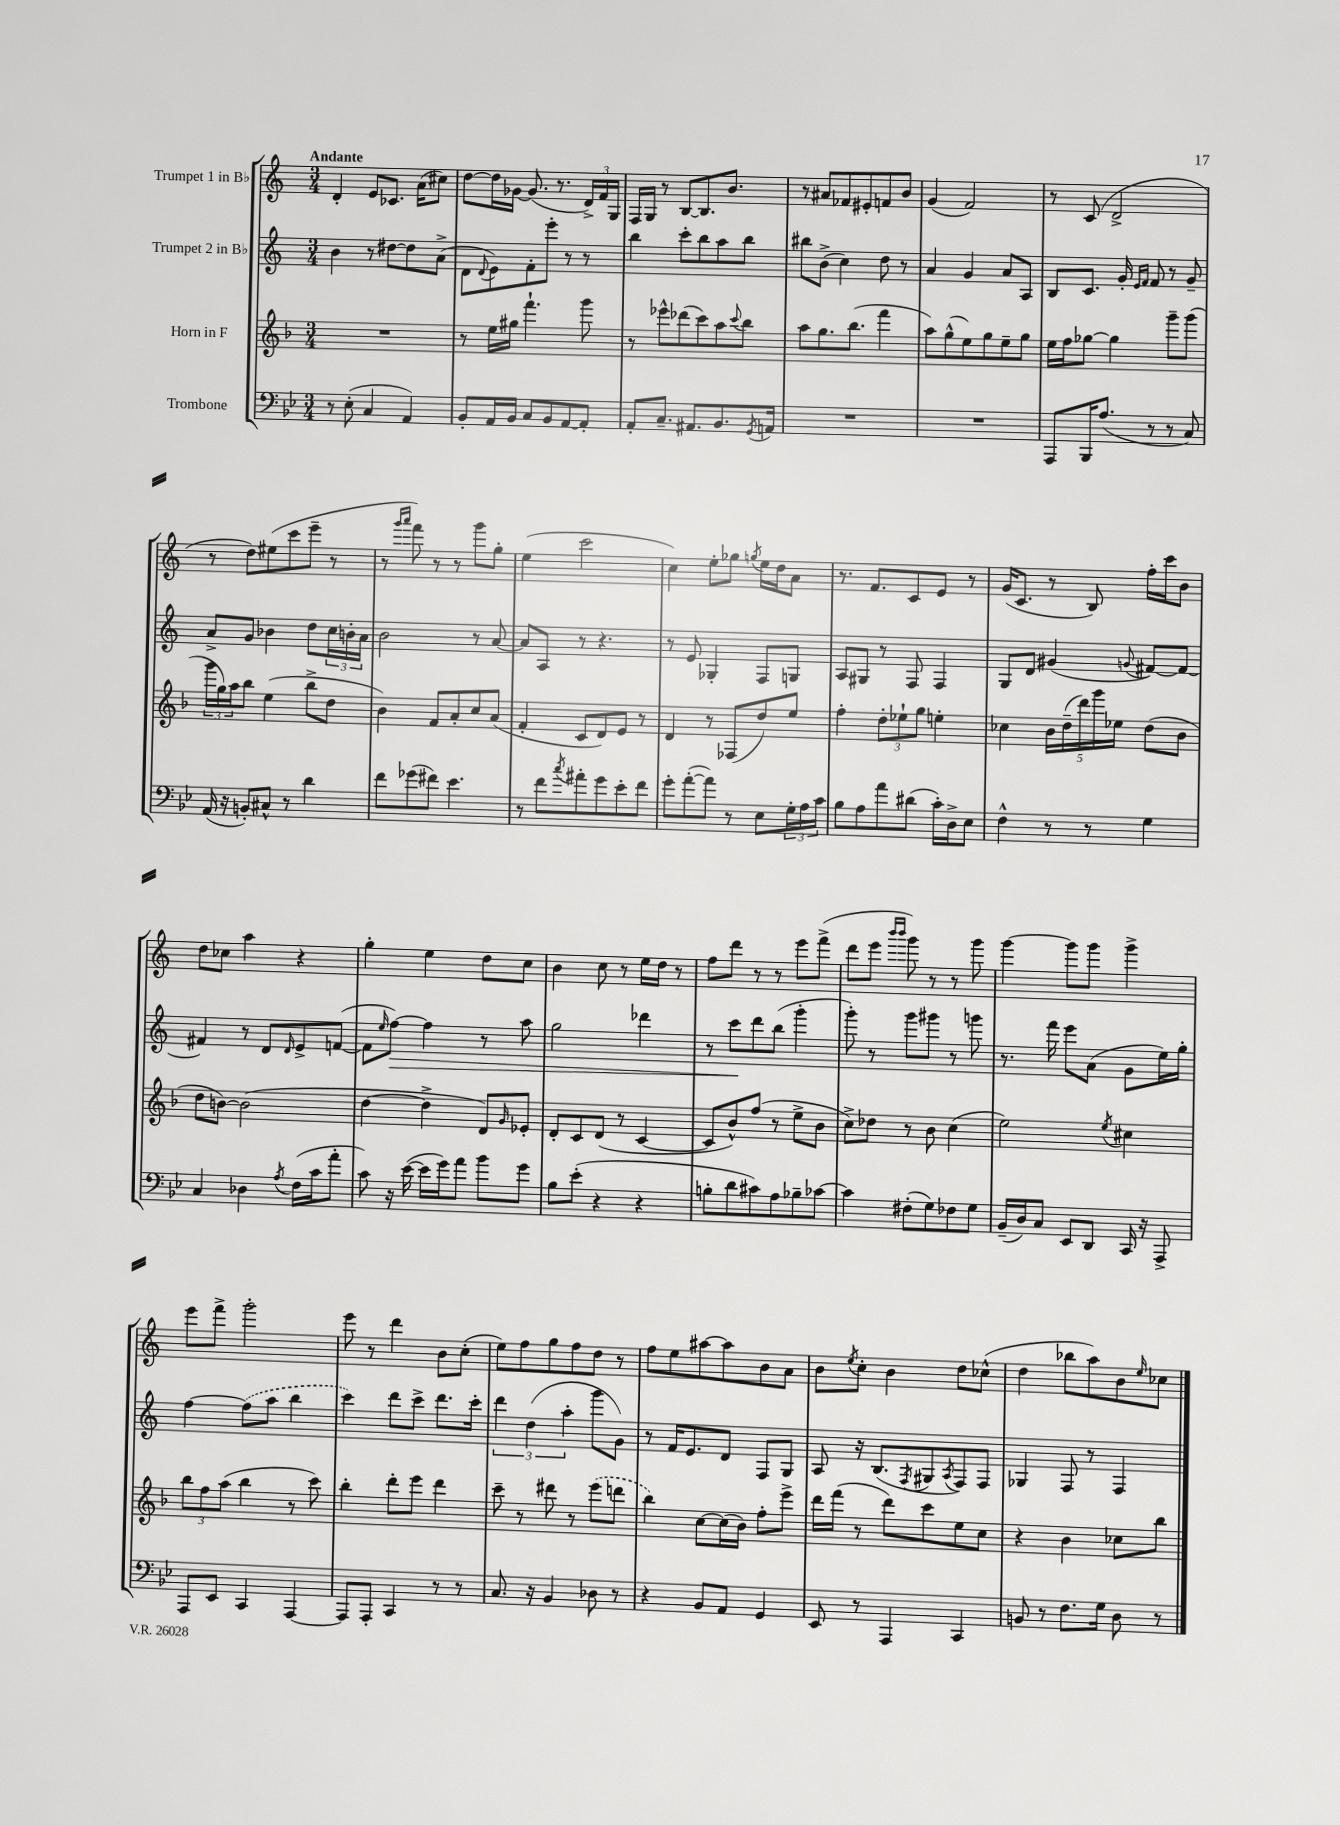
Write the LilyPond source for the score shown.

<<
\new StaffGroup <<
\new Staff = "s0" \with { instrumentName = "Trumpet 1 in Bb" } {
    \clef treble \key c \major \numericTimeSignature \time 3/4 \tempo "Andante"
    d'4-. e'8 ces'8. a'16( cis''8) |
    d''8~ d''16 ges'16~ ges'8.( r8. \tuplet 3/2 { d'16->) f'16 g16 } |
    f16 g16 r8 b8~ b8. b'8. |
    r8 ais'8 fes'8 eis'8-. f'8 b'8 |
    g'4( f'2) |
    r8 c'8( d'2-> |
    r8 d''8) eis''8( c'''8 e'''8-- r8 |
    r8 \grace { g'''16 a'''16 } f'''8) r8 r8 g'''8 g''8-. |
    e''4( c'''2 |
    c''4) e''8-. ges''8 \acciaccatura { g''8 } e''16 d''16 a'8 |
    r8. f'8. c'8 e'8 r8 |
    g'16( c'8. r8 b8) f''16-. c'''16 b'8 |
    d''8 ces''8 a''4 r4 |
    g''4-. e''4 d''8 c''8 |
    b'4 c''8 r8 e''16 d''16 r8 |
    f''8 d'''8 r8 r8 e'''8 f'''8->( |
    d'''8 e'''8 \grace { b'''16 b'''16 } g'''8) r8 r8 g'''8 |
    g'''4~ g'''8 g'''8 g'''4-> |
    e'''8 f'''8-> g'''2-. |
    e'''8 r8 d'''4 b'8 c''8-.( |
    e''8) f''8 g''8 f''8 d''8 r8 |
    f''8 e''8 ais''8~ ais''8 b'8 a'8 |
    b'8 \acciaccatura { e''8 } c''8-. b'4 d''8 ces''8-^( |
    d''4 bes''8 a''8) b'8 \grace { e''16 } ces''8 \bar "|." |
}
\new Staff = "s1" \with { instrumentName = "Trumpet 2 in Bb" } {
    \clef treble \key c \major \numericTimeSignature \time 3/4
    b'4 r8 dis''8~ dis''8 a'8->( |
    d'8 \appoggiatura { d'8 } e'8) f'8-. e'''8-. r8 r8 |
    b''4 c'''8-. b''8 a''8 b''8 |
    bis''8 b'8->( c''4) d''8 r8 |
    a'4 g'4 a'8 a8 |
    b8 c'8. g'16-. \grace { e'16 f'16 } f'8 r8 g'8-- |
    a'8-> g'8 bes'4 d''8 \tuplet 3/2 { c''16 b'16-. a'16 } |
    b'2 r8 a'8~ |
    a'8 a8 r8 r4. |
    r8 e'8 ges4-. f8 g8 |
    a8 gis8 r8 f8 f4 |
    g8 d'8 gis'4( \appoggiatura { g'8 } fis'8~) fis'8~ |
    fis'4 r8 d'8 \grace { d'16 } e'8-> f'8~( |
    f'8 \grace { e''16 } f''8~\>) f''4 r8 a''8 |
    g''2 des'''4 |
    r8 c'''8\! d'''8 b''8( g'''4-. |
    g'''8-.) r8 g'''8 gis'''8 r8 g'''8 |
    r8. f'''16 e'''8 a'8( g'8 e''16) g''16-. |
    f''4~ \once \slurDashed f''8( a''8 b''4 |
    c'''4) d'''8 c'''8-> d'''8. c'''16-. |
    \tuplet 3/2 { d'''4 d''4( a''4-. } g'''8 g'8) |
    r8 f'16 e'8. d'8 f8 g8 |
    a8 r16 b8.( \acciaccatura { f8 } gis8 \acciaccatura { a8 } f8) f8 |
    ges4 f8 r8 f4 \bar "|." |
}
\new Staff = "s2" \with { instrumentName = "Horn in F" } {
    \clef treble \key f \major \numericTimeSignature \time 3/4
    R2. |
    r8 e''16 gis''16 f'''4.-! g'''8 |
    r8 ees'''8-^ des'''8( c'''8) a''8 \appoggiatura { c'''8 } bes''8 |
    a''8 g''8. bes''8.( f'''4 |
    a''8) g''8-^( e''8) g''8 e''8-- g''8 |
    e''16 f''16 ges''8~ ges''4 g'''8-- g'''8( |
    \tuplet 3/2 { g'''16 g''16) a''16 } bes''8 e''4( bes''8-> d''8 |
    bes'4) f'8 a'8-. c''8 a'8( |
    f'4-. c'8 d'8) e'8 r8 |
    d'4 r8 fes8( d''8) e''8 |
    f''4-. \tuplet 3/2 { d''8-. ees''8-! g''8 } e''4-. |
    ces''4 \tuplet 5/4 { bes'16 d''16--( d'''16) g'''16 ees''16 } d''8( bes'8 |
    d''8 b'8~) b'2( |
    d''4~ d''4-> d'8) \grace { g'16 } ees'8-. |
    d'8-. c'8 d'8( r8 c'4~ |
    c'8 bes'8-^) f''8( r8 e''8-> bes'8 |
    c''8->) des''8 r8 bes'8 c''4( |
    e''2) \acciaccatura { e''8 } cis''4 |
    \tuplet 3/2 { bes''8 f''8 a''8( } bes''4 r8 c'''8) |
    bes''4-. d'''8-. e'''8 d'''4 |
    c'''8-- r8 dis'''8 r8 \once \slurDashed e'''8( d'''8 |
    bes''4) c''8~ c''16( bes'16) f''8-. e'''8-> |
    d'''16 f'''16( r8 d'''8) c'''8 e''8 c''8 |
    r4 bes'4 ces''8 bes''8 \bar "|." |
}
\new Staff = "s3" \with { instrumentName = "Trombone" } {
    \clef bass \key bes \major \numericTimeSignature \time 3/4
    r8 ees8-.( c4 a,4) |
    bes,8-. a,16 bes,16 c8 bes,8 a,8~ a,8-. |
    a,8-. c8.-- ais,8. bes,8. \acciaccatura { g,8 } a,16 |
    R2. |
    R2. |
    a,,8 bes,,16 a8.( r8 r8 c8) |
    a,16( r16 b,8-.) cis8-^ r8 d'4 |
    f'8 ges'8( fis'8) ees'4. |
    r8 f'8 \acciaccatura { c''8 } ais'8-. g'8 ees'8-. f'8 |
    g'8-. a'8~-.( a'8) r8 ees8 \tuplet 3/2 { g16-. a16 c'16 } |
    bes8 a8 a'8 dis'8( c'16-.) d16-> ees8 |
    f4-^ r8 r8 g4 |
    c4 des4 \acciaccatura { a8 } f16( c'16 a'8-. |
    c'8) r16 ees'16~( ees'16 g'16) a'8 bes'8 g'8 |
    bes8 ees'8-.( r4 r4 |
    b8-. d'8 cis'8) a8 bes8-- ces'8~ |
    ces'4 fis8-.( g8) fes8 g8 |
    bes,16--( d16) c8 ees,8 d,8 c,16 r16 a,,8-> |
    a,,8 ees,8 c,4 a,,4~ |
    a,,8 a,,8-. c,4 r8 r8 |
    c8. r16 bes,4 des8 r8 |
    r4 bes,8 a,8 g,4 |
    ees,8 r8 a,,4 c,4 |
    b,8 r8 f8. g16 d8 r8 \bar "|." |
}
>>
>>
\layout { \context { \Score \remove "Bar_number_engraver" } }
